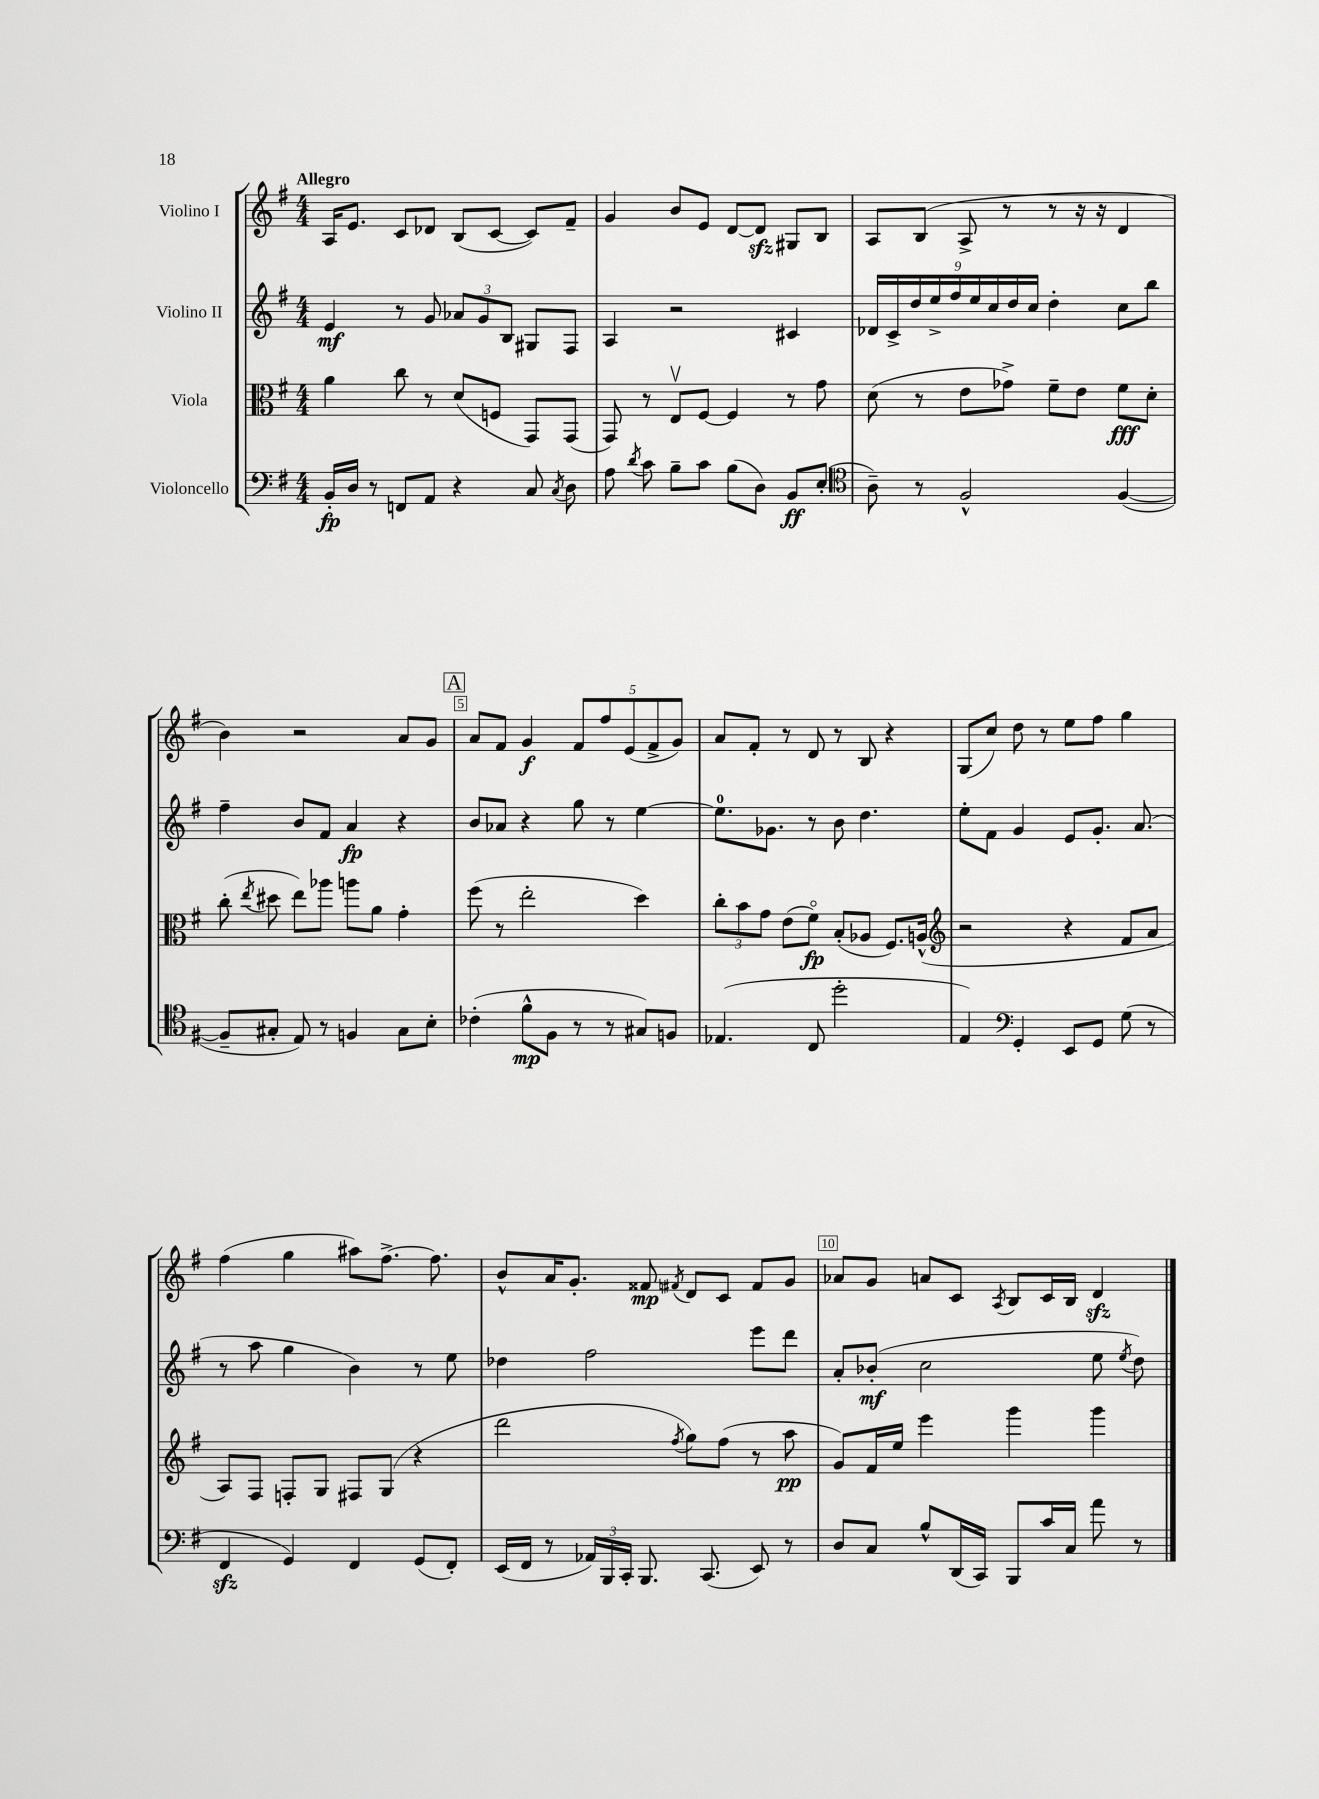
<<
\new StaffGroup <<
\new Staff = "s0" \with { instrumentName = "Violino I" } {
    \clef treble \key g \major \numericTimeSignature \time 4/4 \tempo "Allegro"
    \autoBeamOff a16[ e'8.] c'8[ des'8] b8[( c'8]~ c'8[) fis'8]-- |
    g'4 b'8[ e'8] d'8[~ d'8]\sfz gis8[ b8] |
    a8[ b8]( a8-> r8 r8 r16 r16 d'4 |
    b'4) r2 a'8[ g'8] |
    \mark \markup { \box "A" } a'8[ fis'8] g'4\f \tuplet 5/4 { fis'8[ fis''8 e'8( fis'8-> g'8]) } |
    a'8[ fis'8]-. r8 d'8 r8 b8 r4 |
    g8[( c''8]) d''8 r8 e''8[ fis''8] g''4 |
    fis''4( g''4 ais''8[) fis''8.]~-> fis''8. |
    b'8[-^ a'16 g'8.]-. fisis'8\mp \acciaccatura { fis'8 } d'8[ c'8] fis'8[ g'8] |
    aes'8[ g'8] a'8[ c'8] \acciaccatura { a8 } b8[ c'16 b16] d'4\sfz \bar "|." |
}
\new Staff = "s1" \with { instrumentName = "Violino II" } {
    \clef treble \key g \major \numericTimeSignature \time 4/4
    \autoBeamOff e'4\mf r8 g'8 \tuplet 3/2 { aes'8[ g'8 b8] } gis8[ fis8] |
    a4 r2 cis'4 |
    \tuplet 9/8 { des'16[ c'16-> d''16 e''16-> fis''16 e''16 c''16 d''16 c''16] } d''4-. c''8[ b''8] |
    fis''4-- b'8[ fis'8] a'4\fp r4 |
    \mark \markup { \box "A" } b'8[ aes'8] r4 g''8 r8 e''4~ |
    e''8.[-0 ges'8.] r8 b'8 d''4. |
    e''8[-. fis'8] g'4 e'8[ g'8.]-. a'8.( |
    r8 a''8 g''4 b'4) r8 e''8 |
    des''4 fis''2 e'''8[ d'''8] |
    a'8[-. bes'8]-.\mf( c''2 e''8 \acciaccatura { e''8 } d''8) \bar "|." |
}
\new Staff = "s2" \with { instrumentName = "Viola" } {
    \clef alto \key g \major \numericTimeSignature \time 4/4
    \autoBeamOff a'4 c''8 r8 d'8[( f8] g,8[) g,8]( |
    g,8) r8 e8[\upbow fis8]~ fis4 r8 g'8 |
    d'8( r8 e'8[ ges'8]->) fis'8[-- e'8] fis'8[\fff d'8]-. |
    c''8-.( \acciaccatura { e''8 } dis''8 e''8[) aes''8] a''8[ a'8] g'4-. |
    \mark \markup { \box "A" } fis''8( r8 e''2-. d''4) |
    \tuplet 3/2 { c''8[-. b'8 g'8] } e'8[( fis'8]\flageolet\fp) b8[-.( aes8] fis8.[) a16]-^( |
    \clef treble r2 r4 fis'8[ a'8] |
    a8[) fis8] f8[-. g8] fis8[ g8]( r4 |
    d'''2 \acciaccatura { fis''8 } g''8[) fis''8]( r8 a''8\pp |
    g'8[) fis'16 e''16] e'''4 g'''4 g'''4 \bar "|." |
}
\new Staff = "s3" \with { instrumentName = "Violoncello" } {
    \clef bass \key g \major \numericTimeSignature \time 4/4
    \autoBeamOff b,16[-.\fp d16] r8 f,8[ a,8] r4 c8 \acciaccatura { c8 } d8 |
    a8 \acciaccatura { d'8 } c'8 b8[-- c'8] b8[( d8]) b,8[\ff e8]-.( |
    \clef tenor a8--) r8 fis2-^ fis4~( |
    fis8[-- gis8]-. e8) r8 f4 gis8[ b8]-. |
    \mark \markup { \box "A" } ces'4-.( fis'8[-^\mp fis8] r8 r8 gis8[) f8] |
    ees4.( c8 d''2-. |
    e4) \clef bass g,4-. e,8[ g,8] g8( r8 |
    fis,4\sfz g,4) fis,4 g,8[( fis,8]-.) |
    e,16[( fis,16] r8 \tuplet 3/2 { aes,16[) b,,16 c,16]-. } b,,8. c,8.( e,8) r8 |
    d8[ c8] b8[-^ d,16( c,16]) b,,8[ c'16 c16] a'8 r8 \bar "|." |
}
>>
>>
\layout { \context { \Score \override BarNumber.break-visibility = ##(#f #t #t) barNumberVisibility = #(every-nth-bar-number-visible 5) \override BarNumber.stencil = #(make-stencil-boxer 0.1 0.3 ly:text-interface::print) } }
